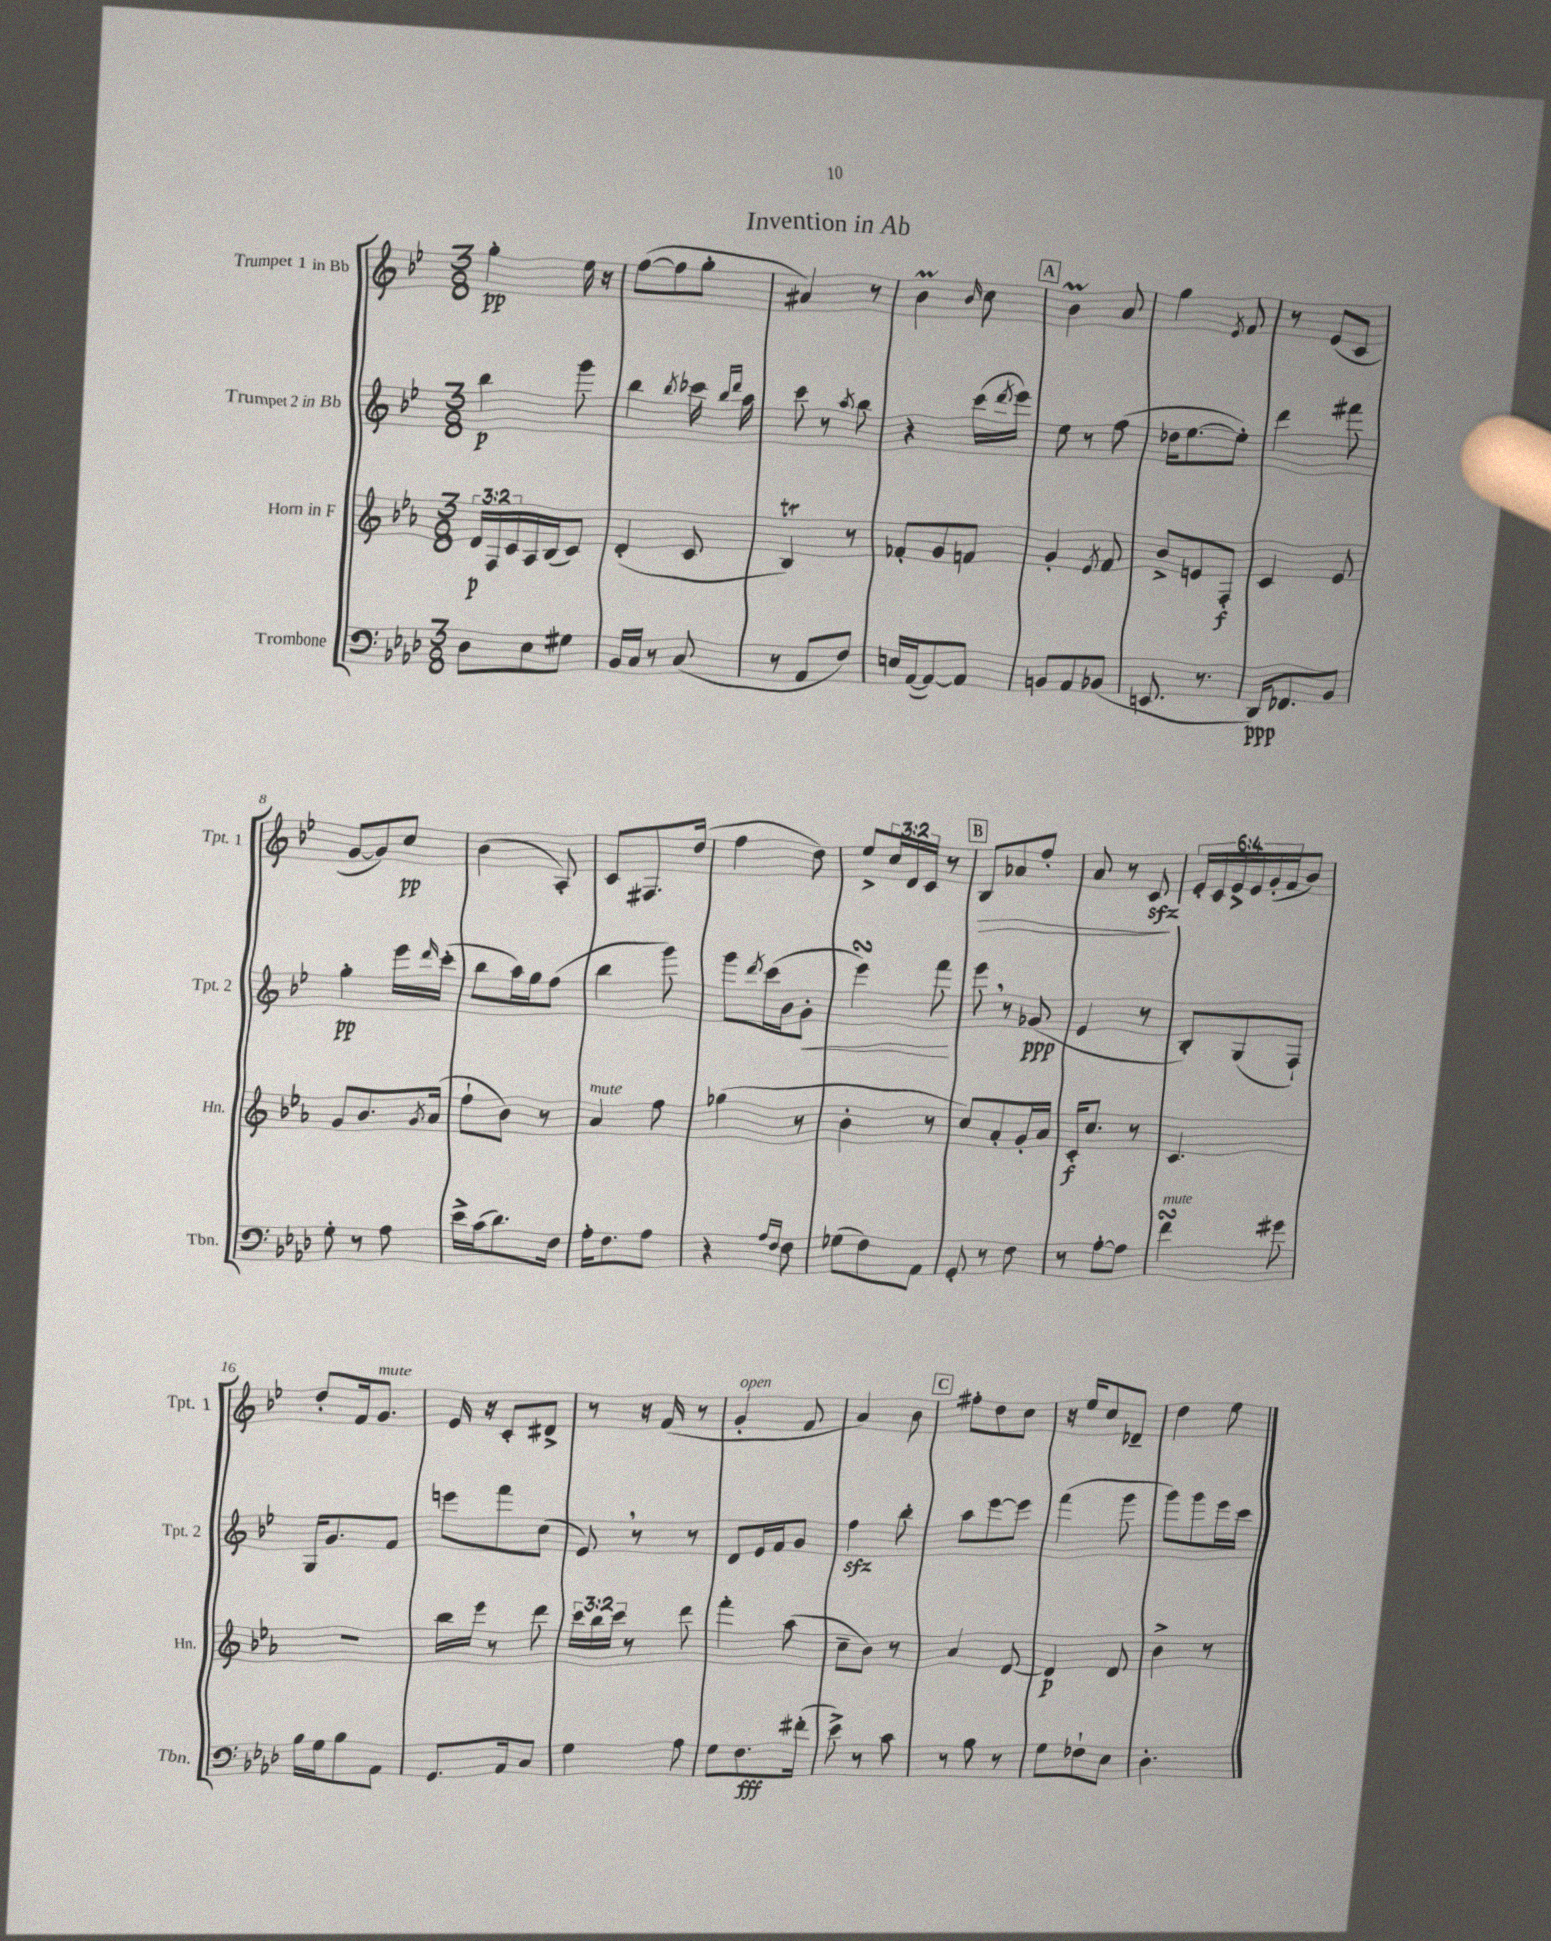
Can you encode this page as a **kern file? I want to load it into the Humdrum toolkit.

**kern	**kern	**kern	**kern
*staff4	*staff3	*staff2	*staff1
*clefF4	*clefG2	*clefG2	*clefG2
*k[b-e-a-d-]	*k[b-e-a-]	*k[b-e-]	*k[b-e-]
*M3/8	*M3/8	*M3/8	*M3/8
8D-\L	24d/LL	4bb-\	4gg'\
.	24F/	.	.
.	24c/	.	.
8E-\	16A-/	.	.
.	(16B-/J	.	.
8G#\J	8c/J)	8ggg\	16ee-\
.	.	.	16r
=	=	=	=
16BB-/LL	(4d'/	4bb-\	([8ff\L
16C/JJ	.	.	.
8r	.	.	8ff\]
.	.	8qbb-/	.
(8C/	8c/	16ccc-\	8gg'\J
.	.	16qqbb-/LL	.
.	.	16qqddd/JJ	.
.	.	16aa\	.
=	=	=	=
8r	4B-/)	8ccc\	4a#/)
8AA-/L	.	8r	.
.	.	8qaa/	.
8F/J)	8r	8bb-\	8r
=	=	=	=
16E/LL	8f-'/L	4r	4b-\
([16AA-/J	.	.	.
8AA-/_)	8g/	.	.
.	.	.	16qqb-/
8AA-/]J	8f/J	(16ccc\LL	8cc\
.	.	8qddd/	.
.	.	16eee-\JJ)	.
=	=	=	=
8BB/L	4g'/	8ee-\	4b-\
8AA-/	.	8r	.
.	8qe-/	.	.
(8BB-/J	8f/	(8ff\	8a/
=	=	=	=
8.EE/	8b-^/L	16dd-\LK	4gg\
.	.	[8.ee-\	.
.	8e/	.	.
8.r	.	.	.
.	.	.	8qe-/
.	8F'/J	8ee-'\]J)	8f/
=	=	=	=
16DD-/LK)	4c/	4ddd\	8r
8.FF-/	.	.	.
.	.	.	(8e-/L
8BB-/J	8e-/	8fff#\	8c/J
=	=	=	=
8G'\	8g/L	4gg'\	[8g/L
8r	8.b-/	.	8g/])
8A-\	.	16eee-\LL	8cc/J
.	8qg/	16qqddd/	.
.	(16a-/Jk	(16ccc'\JJ	.
=	=	=	=
16e-^\LL	8ff`\L	8bb-\L	(4b-\
(16c\J	.	.	.
8.d-\)	8b-\J)	16aa\L)	.
.	.	16gg\J	.
.	8r	(8ff\J	8A'/)
16F\Jk	.	.	.
=	=	=	=
16A-'\LK	4a-/	4bb-\	8c/L
8.F\	.	.	.
.	.	.	8.F#/
8A-\J	8ff\	8ggg\)	.
.	.	.	(16dd/Jk
=	=	=	=
4r	(4gg-\	8ggg\L	4ff\
.	.	8qddd/	.
.	.	(16ccc\L	.
.	.	16b-\J	.
16qqA-/LL	.	.	.
16qqF/JJ	.	.	.
8F\	8r	8g'\J	8dd\)
=	=	=	=
(8G-\L	4b-'\	4eee-\)	8ee-^/L
8F\)	.	.	24cc/L
.	.	.	24d/
.	.	.	24c/JJ
8AA-\J	8r	8fff\	8r
=	=	=	=
8GG'/	8cc/L)	8eee-\	8B-/L
8r	8a-'/	8r	8a-/
8F\	16g'/L	(8g-/	8ff'/J
.	16a-/JJ	.	.
=	=	=	=
8r	16c'/LK	4e-/	8a/
.	8.cc/J	.	.
[8A-'\L	.	.	8r
8A-\]J	8r	8r	8c/
=	=	=	=
4f\	4.c/	8B-'/L)	24e-'/LL
.	.	.	24c/
.	.	.	24e-^/
.	.	(8G/	24e-/
.	.	.	(24g'/
.	.	.	24f/J
8g#\	.	8F`/J)	8b-/J)
=	=	=	=
16B-\LL	4.r	16G/LK	8dd'/L
16G\J	.	8.g/	.
8B-\	.	.	16f/k
.	.	.	8.g/J
8AA-\J	.	8f/J	.
=	=	=	=
8.GG/L	16bb-\LL	8eee\L	16e-/
.	16eee-\JJ	.	16r
.	8r	8fff\	8c'/L
16AA-/k	.	.	.
8C/J	8ddd\	(8cc\J	8d#^/J
=	=	=	=
4G\	24ccc\LL	8e-/)	8r
.	24bb-\	.	.
.	24ccc\JJ	.	.
.	8r	8r	16r
.	.	.	(16f/
8A-\	8ddd\	8r	8r
=	=	=	=
8G\L	4fff'\	8d/L	4g'/
8.F\	.	16e-/L	.
.	.	16f/J	.
.	(8aa-\	8g/J	8f/
(16f#'\Jk	.	.	.
=	=	=	=
8e-^\)	8cc~\L	4ff\	4a/)
8r	8b-\J)	.	.
8c\	8r	8bb-'\	8b-\
=	=	=	=
8r	4a-/	8aa\L	8ff#'\L
8B-\	.	[8eee-\	8dd\
8r	[8d/	8eee-\]J	8cc\J
=	=	=	=
8G\L	4d/]	(4fff\	16r
.	.	.	16ee-/LK
8F-`\	.	.	8cc/
8E-\J	8d/	8ggg\	8d-~/J
=	=	=	=
4.D-'\	4b-^\	8ggg\L)	4dd\
.	.	8ggg\	.
.	8r	16eee-\L	8ee-\
.	.	16ccc\JJ	.
==	==	==	==
*-	*-	*-	*-
